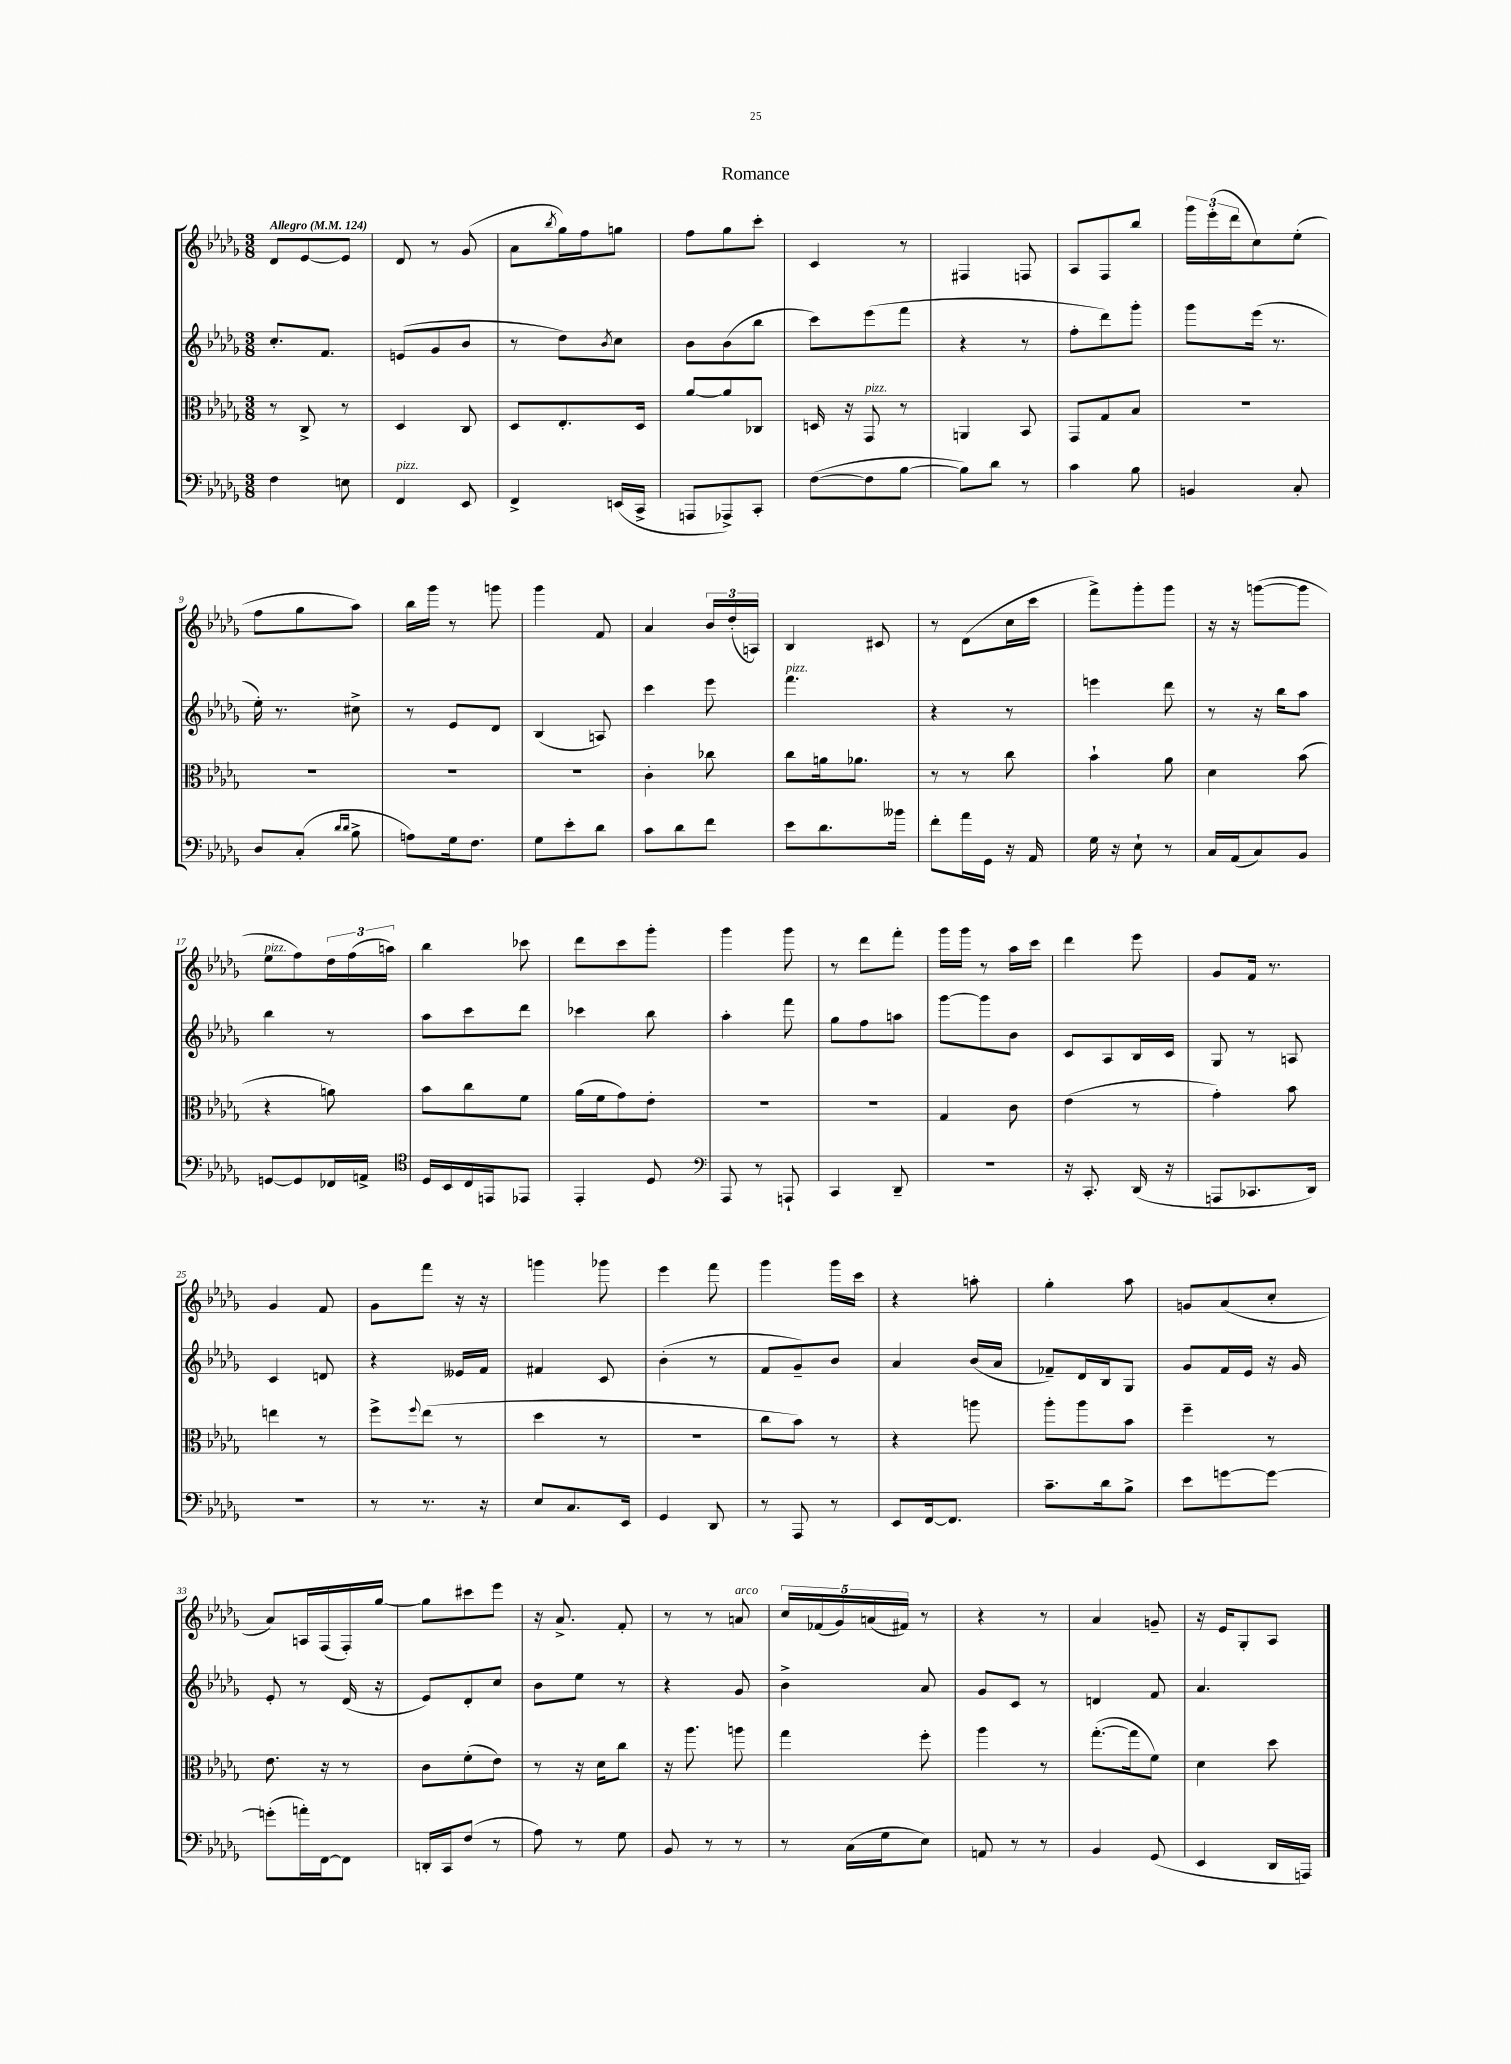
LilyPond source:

\header { title = "Romance" }
<<
\new StaffGroup <<
\new Staff = "s0" {
    \clef treble \key des \major \numericTimeSignature \time 3/8 \tempo "Allegro" 4 = 124
    des'8 ees'8~ ees'8 |
    des'8 r8 ges'8( |
    aes'8 \acciaccatura { bes''8 } ges''16) f''16 g''8 |
    f''8 ges''8 c'''8-. |
    c'4 r8 |
    fis4 f8 |
    aes8 f8 bes''8 |
    \tuplet 3/2 { ges'''16 ees'''16-.( des'''16 } c''8) ees''8-.( |
    f''8 ges''8 aes''8) |
    bes''16 ges'''16 r8 g'''8 |
    ges'''4 f'8 |
    aes'4 \tuplet 3/2 { bes'16 des''16-.( a16) } |
    bes4 cis'8 |
    r8 des'8( c''16 c'''16 |
    f'''8->) ges'''8-. ges'''8 |
    r16 r16 g'''8~( g'''8 |
    ees''8^\markup { \italic "pizz." } f''8) \tuplet 3/2 { des''16 f''16( a''16) } |
    bes''4 ces'''8 |
    des'''8 c'''8 ges'''8-. |
    ges'''4 ges'''8 |
    r8 des'''8 f'''8-. |
    ges'''16 ges'''16 r8 aes''16 c'''16 |
    des'''4 ees'''8 |
    ges'8 f'16 r8. |
    ges'4 f'8 |
    ges'8 f'''8 r16 r16 |
    g'''4 ges'''8 |
    ees'''4 f'''8 |
    ges'''4 ges'''16 c'''16 |
    r4 a''8-. |
    ges''4-. aes''8 |
    g'8 aes'8( c''8-. |
    aes'8) a16 f16( f16-.) ges''16~ |
    ges''8 cis'''8 ees'''8 |
    r16 aes'8.-> f'8-. |
    r8 r8 a'8^\markup { \italic "arco" } |
    \tuplet 5/4 { c''16 fes'16( ges'16) a'16( fis'16) } r8 |
    r4 r8 |
    aes'4 g'8-- |
    r16 ees'16 ges8-. aes8 \bar "|." |
}
\new Staff = "s1" {
    \clef treble \key des \major \numericTimeSignature \time 3/8
    c''8.-. f'8. |
    e'8( ges'8 bes'8 |
    r8 des''8) \acciaccatura { bes'8 } c''8 |
    bes'8 bes'8( bes''8 |
    c'''8) ees'''8( f'''8 |
    r4 r8 |
    f''8-. des'''8) ges'''8-. |
    ges'''8 ees'''16( r8. |
    ees''16-.) r8. cis''8-> |
    r8 ees'8 des'8 |
    bes4( a8) |
    c'''4 ees'''8 |
    f'''4.^\markup { \italic "pizz." } |
    r4 r8 |
    e'''4 des'''8 |
    r8 r16 bes''16 aes''8 |
    bes''4 r8 |
    aes''8 c'''8 des'''8 |
    ces'''4 bes''8 |
    aes''4-. f'''8 |
    ges''8 f''8 a''8 |
    ges'''8~ ges'''8 bes'8 |
    c'8 aes8 bes16 c'16 |
    ges8 r8 a8 |
    c'4 d'8 |
    r4 eeses'16 f'16 |
    fis'4 c'8 |
    bes'4-.( r8 |
    f'8 ges'8--) bes'8 |
    aes'4 bes'16( aes'16 |
    fes'8--) des'16 bes16 ges8 |
    ges'8 f'16 ees'16 r16 ges'16 |
    ees'8-. r8 des'16( r16 |
    ees'8) des'8-. c''8 |
    bes'8 ees''8 r8 |
    r4 ges'8 |
    bes'4-> aes'8 |
    ges'8 c'8 r8 |
    d'4 f'8 |
    aes'4. \bar "|." |
}
\new Staff = "s2" {
    \clef alto \key des \major \numericTimeSignature \time 3/8
    r8 c8-> r8 |
    des4 c8 |
    des8 ees8.-. des16 |
    aes'8~ aes'8 ces8 |
    d16 r16 ges,8^\markup { \italic "pizz." } r8 |
    a,4 bes,8 |
    ges,8 ges8 bes8 |
    R4. |
    R4. |
    R4. |
    R4. |
    c'4-. ces''8 |
    c''8 a'16 aes'8. |
    r8 r8 c''8 |
    bes'4-! aes'8 |
    des'4 bes'8( |
    r4 a'8) |
    bes'8 c''8 f'8 |
    aes'16( f'16 ges'8) ees'8-. |
    R4. |
    R4. |
    ges4 c'8 |
    ees'4( r8 |
    ges'4-.) bes'8 |
    e''4 r8 |
    f''8-> \appoggiatura { f''8 } ees''8( r8 |
    des''4 r8 |
    R4. |
    c''8 bes'8) r8 |
    r4 a''8 |
    aes''8-. aes''8 bes'8 |
    f''4-- r8 |
    ees'8. r16 r8 |
    c'8 f'8-.( ees'8) |
    r8 r16 des'16 c''8 |
    r16 aes''8. a''8 |
    ges''4 f''8-. |
    aes''4 r8 |
    ges''8.~-.( ges''16 f'8) |
    des'4 des''8 \bar "|." |
}
\new Staff = "s3" {
    \clef bass \key des \major \numericTimeSignature \time 3/8
    f4 e8 |
    f,4^\markup { \italic "pizz." } ees,8 |
    f,4-> e,16( c,16-> |
    a,,8 aes,,8->) c,8-. |
    f8~( f8 bes8~ |
    bes8) des'8 r8 |
    c'4 bes8 |
    b,4 c8-. |
    des8 c8-.( \grace { des'16 des'16 } bes8-> |
    a8) ges16 f8. |
    ges8 ees'8-. des'8 |
    c'8 des'8 f'8 |
    ees'8 des'8. beses'16 |
    f'8-. aes'16 ges,16 r16 aes,16 |
    ges16 r16 ees8-! r8 |
    c16 aes,16( c8) bes,8 |
    g,8~ g,8 fes,16 a,16-> |
    \clef tenor des16 bes,16 c16 e,16 ees,8 |
    ees,4-. des8 |
    \clef bass aes,,8 r8 a,,8-! |
    c,4 des,8-- |
    R4. |
    r16 c,8.-. des,16( r16 |
    a,,8 ces,8. des,16) |
    R4. |
    r8 r8. r16 |
    ees8 c8. ees,16 |
    ges,4 des,8 |
    r8 aes,,8 r8 |
    ees,8 f,16~ f,8. |
    c'8.-- des'16 bes8-> |
    ees'8 g'8~ g'8~ |
    g'8-.( a'16-.) f,16~ f,8 |
    d,16-. c,16 f8( r8 |
    aes8) r8 ges8 |
    bes,8 r8 r8 |
    r8 c16( ges16 ees8) |
    a,8 r8 r8 |
    bes,4 ges,8( |
    ees,4 des,16 a,,16) \bar "|." |
}
>>
>>
